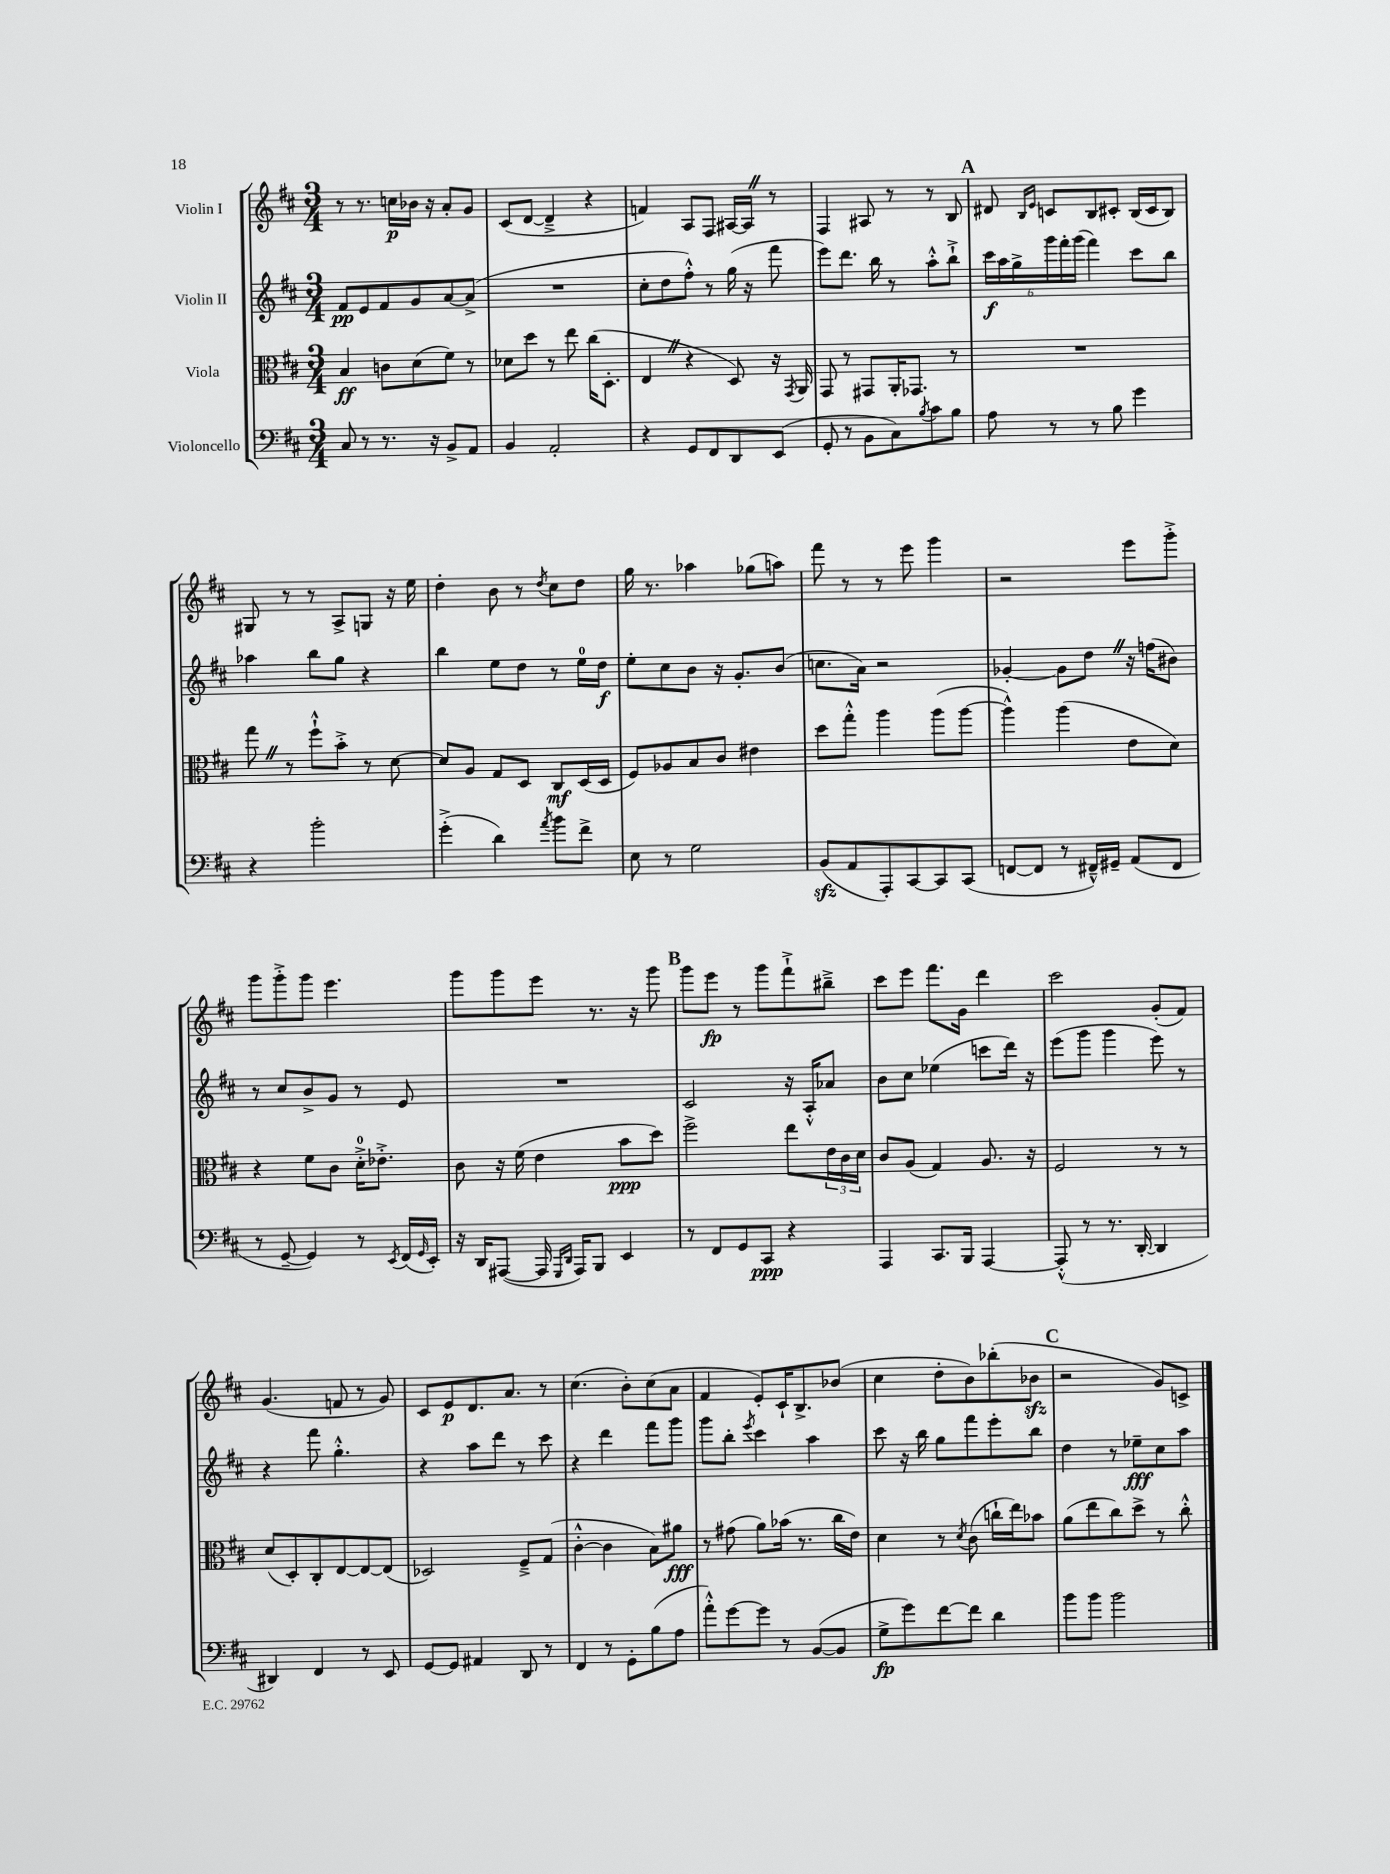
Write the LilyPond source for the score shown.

<<
\new StaffGroup <<
\new Staff = "s0" \with { instrumentName = "Violin I" } {
    \clef treble \key d \major \numericTimeSignature \time 3/4
    r8 r8. c''16\p bes'16 r16 a'8-. g'8 |
    cis'8( d'8~ d'4---> r4 |
    f'4) a8 fis8 ais16~ ais16 \once \override BreathingSign.text = \markup { \musicglyph "scripts.caesura.straight" } \breathe r8 |
    fis4 ais8 r8 r8 b8 |
    \mark \markup { \bold "A" } dis'8 \grace { b16 e'16 } c'8 b8 cis'8-. b16( cis'16 b8) |
    gis8 r8 r8 a8-> g8 r16 e''16 |
    d''4-. b'8 r8 \acciaccatura { d''8 } cis''8 d''8 |
    g''16 r8. aes''4 ges''8( a''8) |
    fis'''8 r8 r8 e'''8 g'''4 |
    r2 e'''8 g'''8-.-> |
    g'''8 g'''8-.-> g'''8 e'''4. |
    g'''8 g'''8 e'''8 r8. r16 g'''8 |
    \mark \markup { \bold "B" } g'''8 e'''8\fp r8 g'''8 fis'''8-!-> bis''8---> |
    cis'''8 e'''8 fis'''8. g'16 d'''4 |
    cis'''2 g'8-.( fis'8) |
    g'4.( f'8 r8 g'8) |
    cis'8 e'8\p d'8. a'8. r8 |
    cis''4.( b'8-.) cis''8( a'8 |
    fis'4 e'8-.) cis'16-! b8.-> bes'8( |
    cis''4 d''8-. b'8) bes''8-.( bes'8\sfz |
    \mark \markup { \bold "C" } r2 g'8) c'8-> \bar "|." |
}
\new Staff = "s1" \with { instrumentName = "Violin II" } {
    \clef treble \key d \major \numericTimeSignature \time 3/4
    fis'8\pp e'8 fis'8 g'8 a'8~ a'8->( |
    R2. |
    cis''8-. d''8 fis''8-.-^) r8 g''16( r16 fis'''8 |
    e'''8) d'''8. b''16 r8 a''8-.-^ b''8-!-> |
    \mark \markup { \bold "A" } \tuplet 6/4 { cis'''16\f a''16 g''16-> g'''16 fis'''16-. g'''16( } fis'''4) cis'''8 b''8 |
    aes''4 b''8 g''8 r4 |
    b''4 e''8 d''8 r8 e''16-0 d''16\f |
    e''8-. cis''8 b'8 r16 g'8.-. b'8( |
    c''8. a'16) r2 |
    ges'4~-. ges'8 d''8 \once \override BreathingSign.text = \markup { \musicglyph "scripts.caesura.straight" } \breathe r16 f''16( bis'8) |
    r8 cis''8 b'8-> g'8 r8 e'8 |
    R2. |
    \mark \markup { \bold "B" } cis'2 r16 a16-.-^ aes'8 |
    b'8 cis''8 ees''4( c'''8 d'''16) r16 |
    e'''8( g'''8 g'''4 e'''8) r8 |
    r4 fis'''8 g''4.-.-^ |
    r4 a''8 d'''8 r8 cis'''8 |
    r4 d'''4 fis'''8 g'''8 |
    g'''8 b''8-. \acciaccatura { e'''8 } cis'''4 a''4 |
    cis'''8 r16 b''16 g''8 fis'''8 e'''8-. b''8 |
    \mark \markup { \bold "C" } d''4 r8 ees''8--\fff cis''8 a''8 \bar "|." |
}
\new Staff = "s2" \with { instrumentName = "Viola" } {
    \clef alto \key d \major \numericTimeSignature \time 3/4
    b4\ff c'8 d'8( fis'8) r8 |
    des'8 d''8 r8 e''8 cis''16( d8.-. |
    e4 \once \override BreathingSign.text = \markup { \musicglyph "scripts.caesura.straight" } \breathe r4 d8) r16 \acciaccatura { g,8 } a,16 |
    g,8 r8 gis,8 a,16-. ges,8. r8 |
    \mark \markup { \bold "A" } R2. |
    g''8 \once \override BreathingSign.text = \markup { \musicglyph "scripts.caesura.straight" } \breathe r8 fis''8-!-^ b'8-.-> r8 d'8~ |
    d'8 a8 g8 d8 cis8\mf d16( d16 |
    fis8) aes8 b8 cis'8 eis'4 |
    d''8 g''8-.-^ a''4 a''8( a''8~ |
    a''4-^) a''4( e'8 d'8) |
    r4 fis'8 cis'8 d'16-0-.-> ees'8.-.-> |
    cis'8 r16 fis'16( e'4 b'8\ppp d''8) |
    \mark \markup { \bold "B" } fis''2-> e''8 \tuplet 3/2 { e'16 cis'16 d'16 } |
    cis'8 a8( g4) a8. r16 |
    fis2 r8 r8 |
    d'8( d8-.) cis8-. e8~ e8~ e8( |
    des2) fis8---> g8( |
    cis'4~-.-^ cis'4 b8) ais'8\fff |
    r8 gis'8( a'8) bes'16( r8. cis''16 e'16) |
    d'4 r8 \acciaccatura { d'8 } cis'8( c''16-! e''16) bes'8 |
    \mark \markup { \bold "C" } a'8( e''8 cis''8) d''8-> r8 cis''8-.-^ \bar "|." |
}
\new Staff = "s3" \with { instrumentName = "Violoncello" } {
    \clef bass \key d \major \numericTimeSignature \time 3/4
    cis8 r8 r8. r16 b,8-> a,8 |
    b,4 a,2-. |
    r4 g,8 fis,8 d,8 e,8( |
    g,8-. r8 b,8 cis8) \acciaccatura { b8 } cis'8 b8 |
    \mark \markup { \bold "A" } a8 r8 r8 b8 g'4 |
    r4 b'2-. |
    g'4-.->( d'4) \acciaccatura { a'8 } b'8 fis'8-> |
    e8 r8 g2 |
    b,8\sfz( a,8 a,,8-.) cis,8~ cis,8 cis,8( |
    f,8~ f,8 r8 fis,16---^) gis,16-- a,8( fis,8 |
    r8 g,8~-- g,4) r8 \acciaccatura { e,8 } fis,16( \grace { g,16 } e,16-.) |
    r16 d,16 ais,,8~( ais,,16 \grace { g,,16 d,16 } ais,,16) b,,8 e,4 |
    \mark \markup { \bold "B" } r8 fis,8 g,8 cis,8\ppp r4 |
    a,,4 cis,8. b,,16 a,,4~ |
    a,,8-.-^( r8 r8. d,16~-. d,4 |
    dis,4) fis,4 r8 e,8 |
    g,8~ g,8 ais,4 d,8 r8 |
    fis,4 r8 g,8-. b8( a8 |
    a'8-.-^) g'8~ g'8 r8 b,8~( b,8 |
    g8->\fp g'8) fis'8~ fis'8 d'4 |
    \mark \markup { \bold "C" } b'8 b'8 b'2 \bar "|." |
}
>>
>>
\layout { \context { \Score \remove "Bar_number_engraver" } }
